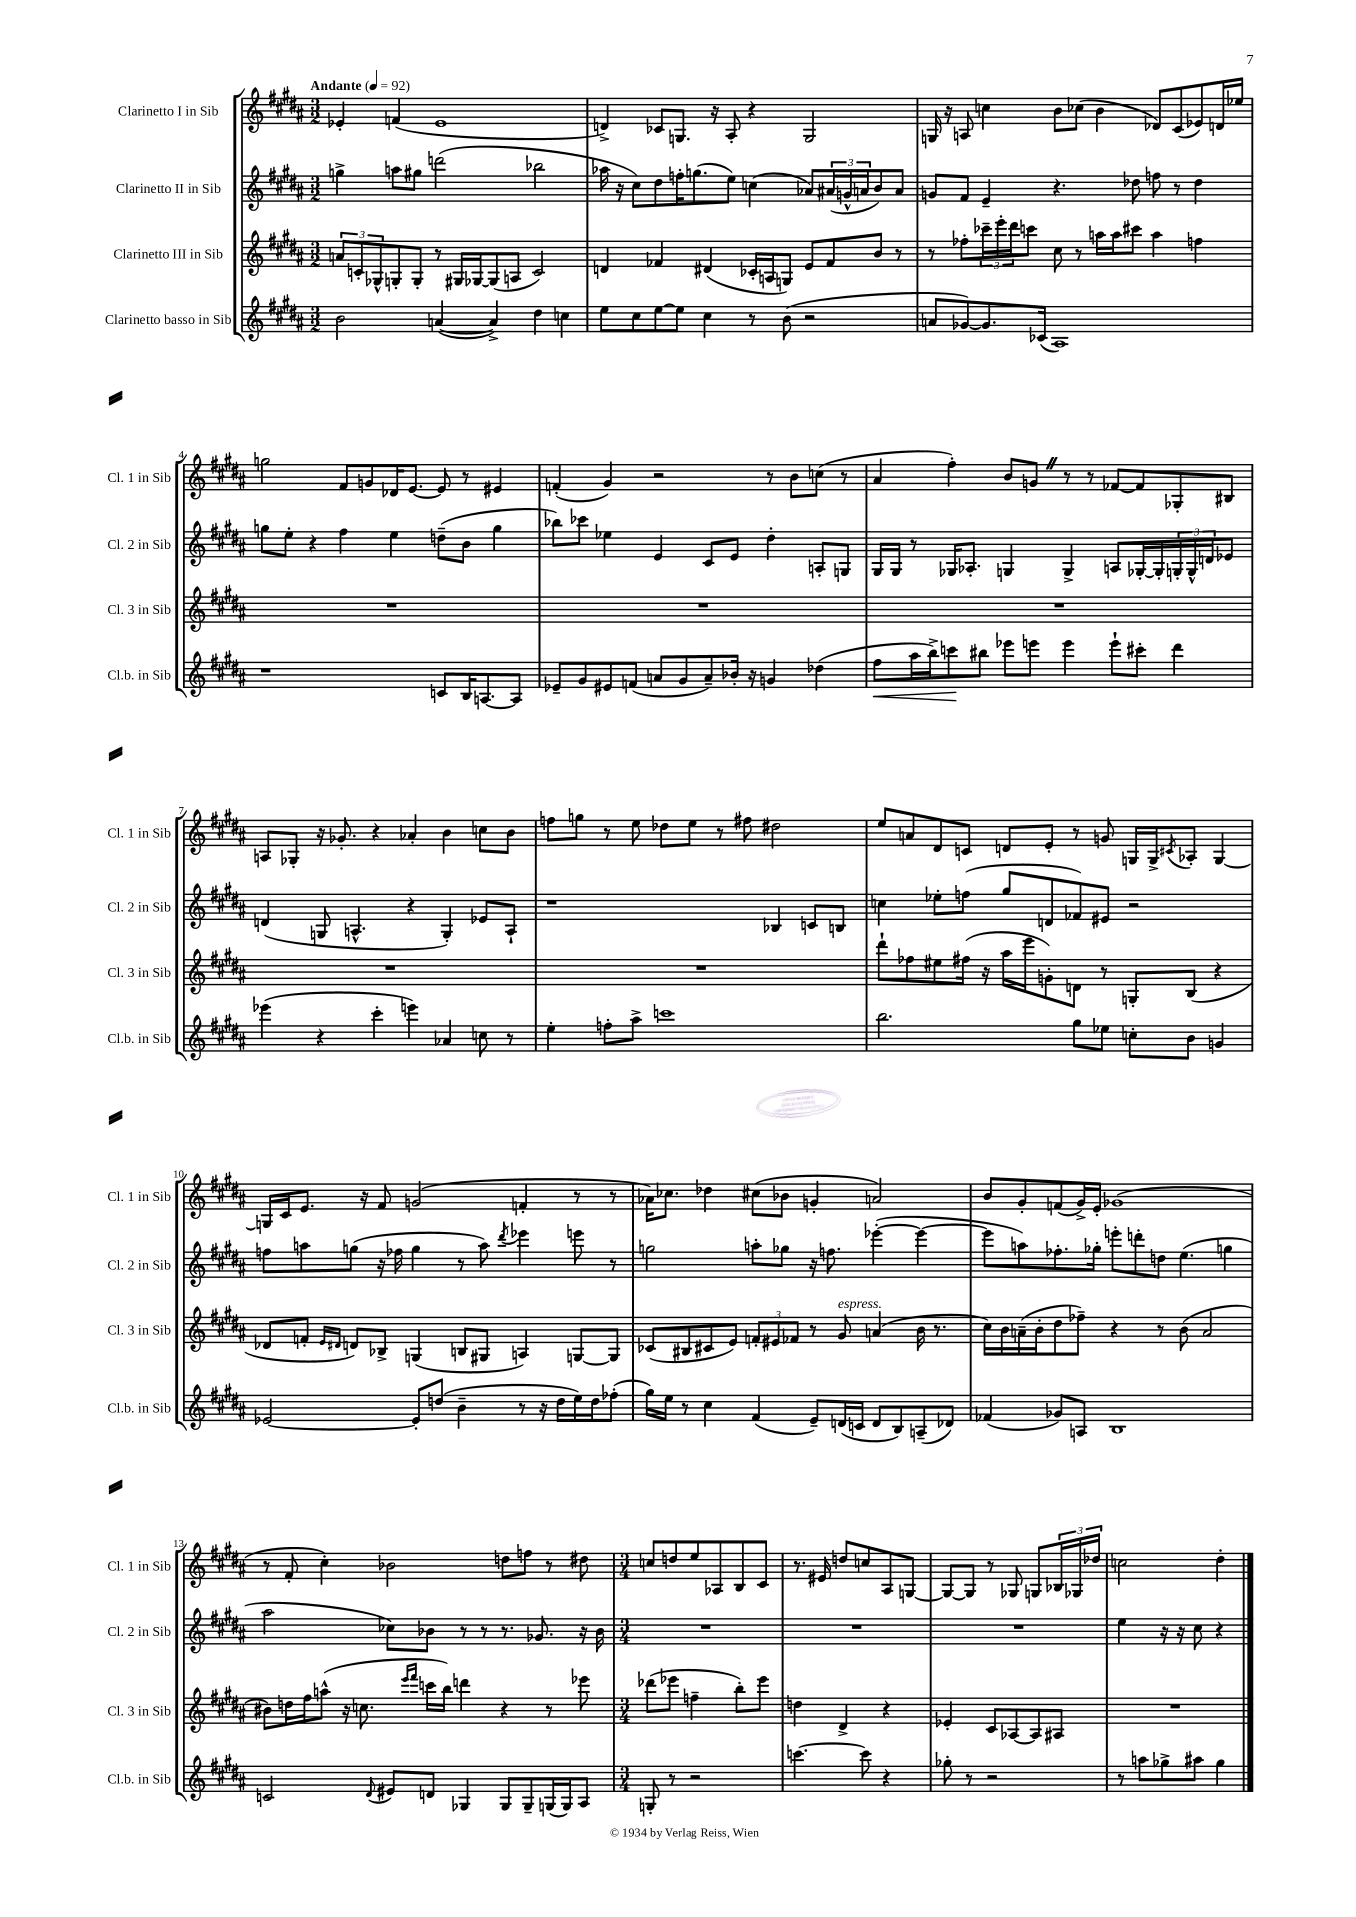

**kern	**kern	**kern	**kern
*staff4	*staff3	*staff2	*staff1
*clefG2	*clefG2	*clefG2	*clefG2
*k[f#c#g#d#a#]	*k[f#c#g#d#a#]	*k[f#c#g#d#a#]	*k[f#c#g#d#a#]
*M3/2	*M3/2	*M3/2	*M3/2
*MM92	*MM92	*MM92	*MM92
2b\	12a/L	4gg^\	4e-'/
.	12c'/	.	.
.	12G-^^/	.	.
.	8G'/	8aa\L	(4f/
.	8G'/J	8gg#\J	.
([4a/	8r	(2ddd\	1e-
.	16G#/LL	.	.
.	[16G-/J	.	.
4a^/])	(8G-/]	.	.
.	8A/J	.	.
4dd#\	2c/)	2bb-\	.
4cc\	.	.	.
=	=	=	=
8ee\L	4d/	16aa-\	4d^/)
.	.	16r	.
8cc#\	.	8cc#\L)	.
[8ee\	4f-/	8dd#\	8c-/L
8ee\]J	.	16ff'\K	8.G/J
.	.	(8.gg\	.
4cc#\	(4d#/	.	.
.	.	.	16r
.	.	8ee\J)	8A#'/
8r	16c-'/LL	(4cc\	4r
.	16A/J	.	.
(8b\	8G/J)	.	.
2r	8e/L	8a-/L)	2G/
.	8f-/	(24a#/L	.
.	.	24g^^/	.
.	.	24a/J	.
.	8b/J	8b/)	.
.	8r	8a/J	.
=	=	=	=
8a/L	8r	8g/L	16G/
.	.	.	16r
[8g-/)	8ff-'\L	8f#/J	8A/
8.g-/]	24ccc-~\L	4e~/	4cc\
.	24eee'\	.	.
.	24ddd#\J	.	.
.	8ccc\J	.	.
(16c-/Jk	.	.	.
1A#)	8cc#\	4.r	8b\L
.	8r	.	(8cc-\J
.	16aa\LL	.	4b\
.	16aa\J	.	.
.	8ccc#\J	8dd-\	.
.	4aa\	8ff\	8d-/L)
.	.	8r	(8c#/
.	4ff\	4dd-\	8e-/)
.	.	.	16d/L
.	.	.	16ee-/JJ
=	=	=	=
1r	1.r	8gg\L	2gg\
.	.	8ee'\J	.
.	.	4r	.
.	.	4ff#\	8f#/L
.	.	.	8g/
.	.	4ee\	16d-/K
.	.	.	[8.e/J
8c/L	.	(8dd~\L	8e/]
16B/K	.	8b\J	8r
[8.A/	.	.	.
.	.	4gg\	4e#/
8A/]J	.	.	.
=	=	=	=
8e-~/L	1.r	8bb-\L)	(4f'/
8g#/	.	8ccc-\J	.
8e#/	.	4ee-\	4g#/)
(8f/J	.	.	.
8a/L	.	4e/	2r
8g#/	.	.	.
8a~/)	.	8c#/L	.
16b-'/Jk	.	8e/J	.
16r	.	.	.
4g/	.	4dd#'\	8r
.	.	.	8b\L
(4dd-\	.	8A'/L	(8cc\J
.	.	8G/J	8r
=	=	=	=
8ff#\L	1.r	16G#/LL	4a#/
.	.	16G#/JJ	.
16aa#\L	.	8r	.
16bb^\J)	.	.	.
8ccc\	.	16G-/LK	4ff#'\)
.	.	8.A-'/J	.
8bb#\J	.	.	.
8eee-\L	.	4G/	8b/L
8eee\J	.	.	8g/J
4eee\	.	4G^/	8r
.	.	.	8r
8eee`\L	.	8A/L	[8f-/L
8ccc#'\J	.	[16G-'/L	8f-/]
.	.	16G-'/]	.
4ddd#\	.	24G'/	8G-'/
.	.	24G^^/	.
.	.	24d/J	.
.	.	8e-/J	8B#/J
=	=	=	=
(4eee-\	1.r	(4d/	8A/L
.	.	.	8G-'/J
4r	.	8G/	16r
.	.	.	8.g-'/
.	.	4.A^^/	.
4ccc#'\	.	.	4r
4eee\)	.	4r	4a-'/
4a-/	.	4G'/)	4b\
8cc\	.	8e-/L	8cc\L
8r	.	8A`/J	8b\J
=	=	=	=
4ee'\	1.r	1r	8ff\L
.	.	.	8gg\J
8ff'\L	.	.	8r
8aa#^\J	.	.	8ee\
1ccc	.	.	8dd-\L
.	.	.	8ee\J
.	.	.	8r
.	.	.	8ff#\
.	.	4B-/	2dd#\
.	.	8c/L	.
.	.	8B/J	.
=	=	=	=
2.bb\	8ddd#`\L	4cc\	8ee/L
.	8ff-\	.	8a/
.	8ee#\	8ee-'\L	8d#/
.	(16ff#\Jk	(8ff\J	8c/J
.	16r	.	.
.	16aa#\LL	8gg#/L	8d/L
.	16eee\J	.	.
.	8g'\)	8d/	8e'/J
8gg#\L	8d\J	8f-/)	8r
8ee-\J	8r	8e#/J	8g/
8cc'\L	8G'/L	2r	16G/LL
.	.	.	16G^/J
.	.	.	8qc#/
8b\J	(8B/J	.	8A-'/J
4g/	4r	.	[4G/
=	=	=	=
[2e-/	8d-/L	8ff\L	16G/]LL
.	.	.	16c#/J
.	8f'/J	8aa\	8.e/J
.	16qqe/LL	.	.
.	16qqd#/JJ	.	.
.	8d/L)	(8gg\J	.
.	.	.	16r
.	8B-^/J	16r	8f#/
.	.	16ff-\	.
8e-'/]L	(4G/	4gg\	(2g/
(8dd/J	.	.	.
4b~\	8B/L	8r	.
.	8G#/J	8aa\)	.
.	.	8qddd#/	.
8r	4A/)	4eee-\	4f'/
16r	.	.	.
16dd\LL	.	.	.
16ee\)	[8G/L	8eee\	8r
16dd\J	.	.	.
(8ff-'\J	8G/]J	8r	8r
=	=	=	=
16gg#\LL)	(8c-/L	2gg\	16a-\LK)
16ee\JJ	.	.	8.cc-\J
8r	8B#/	.	.
4cc#\	8c#/	.	4dd-\
.	8e/J)	.	.
(4f#/	12f'/L	8aa'\L	(8cc#\L
.	12e#/	.	.
.	.	8gg-\J	8b-\J
.	12f-/J	.	.
8e~/L)	8r	16r	4g'/
.	.	8.ff\	.
(16d/L	8g#/	.	.
16c/JJ	.	.	.
8d/L	(4a/	([4eee-'\	2a/)
8B/)	.	.	.
(8A~/	16b\	4eee-\_	.
.	8.r	.	.
8d-/J)	.	.	.
=	=	=	=
(4f-/	16cc#\LL)	8eee-\]L	8b/L
.	16b\	.	.
.	(16a~\	8aa\)	8g#'/
.	16b'\J	.	.
8g-/L)	8dd#\	8.ff-'\	(8f/
8A/J	8ff-~\J)	.	16g#^/L)
.	.	16gg-'\Jk	16e'/JJ
1B	4r	8eee'\L	(1g-
.	.	8ddd'\	.
.	8r	8dd\J	.
.	(8b\	(4.ee\	.
.	2a/	.	.
.	.	4gg\	.
=	=	=	=
2c/	8b#\L)	2aa#\	8r
.	16dd\L	.	8f#'/
.	16ff#\J	.	.
.	(8aa^^\J	.	4cc#'\)
.	16r	.	.
.	8.cc\	.	.
8qqd#/	.	.	.
8e#/L	.	8cc-\L)	2b-\
.	16qqeee/LL	.	.
.	16qqfff#/JJ	.	.
8d/J	16ccc\LL	8b-\J	.
.	16bb\JJ)	.	.
4G-/	4ddd\	8r	.
.	.	8r	.
8G-/L	4r	8.r	8dd\L
8G-~/	.	.	8ff\J
.	.	8.g-/	.
(16G/L	8r	.	8r
16G/J)	.	.	.
8A#/J	8eee-\	16r	8dd#\
.	.	16b-\	.
=	=	=	=
*M3/4	*M3/4	*M3/4	*M3/4
8G'/	(8ddd-\L	2.r	8cc/L
8r	8eee-\J	.	8dd/
2r	4ff~\	.	8ee/
.	.	.	8A-/
.	8bb'\L)	.	8B/
.	8eee-\J	.	8c#/J
=	=	=	=
[4.ccc\	4dd\	2.r	8.r
.	.	.	16e#/
.	4d#^/	.	8dd/L
8ccc\]	.	.	8cc/
4r	4r	.	8A#/
.	.	.	[8G/J
=	=	=	=
8gg-'\	4e-'/	2.r	8G/_L
8r	.	.	8G/]J
2r	8c#/L	.	8r
.	[8A-/	.	8G-/
.	8A-/]	.	8G/L
.	8A#/J	.	24B-/L
.	.	.	24G-/
.	.	.	24dd-/JJ
=	=	=	=
8r	2.r	4ee\	2cc\
8aa\L	.	.	.
8gg-^\	.	16r	.
.	.	16r	.
8aa#\J	.	8cc#\	.
4gg-\	.	4r	4dd#'\
==	==	==	==
*-	*-	*-	*-
